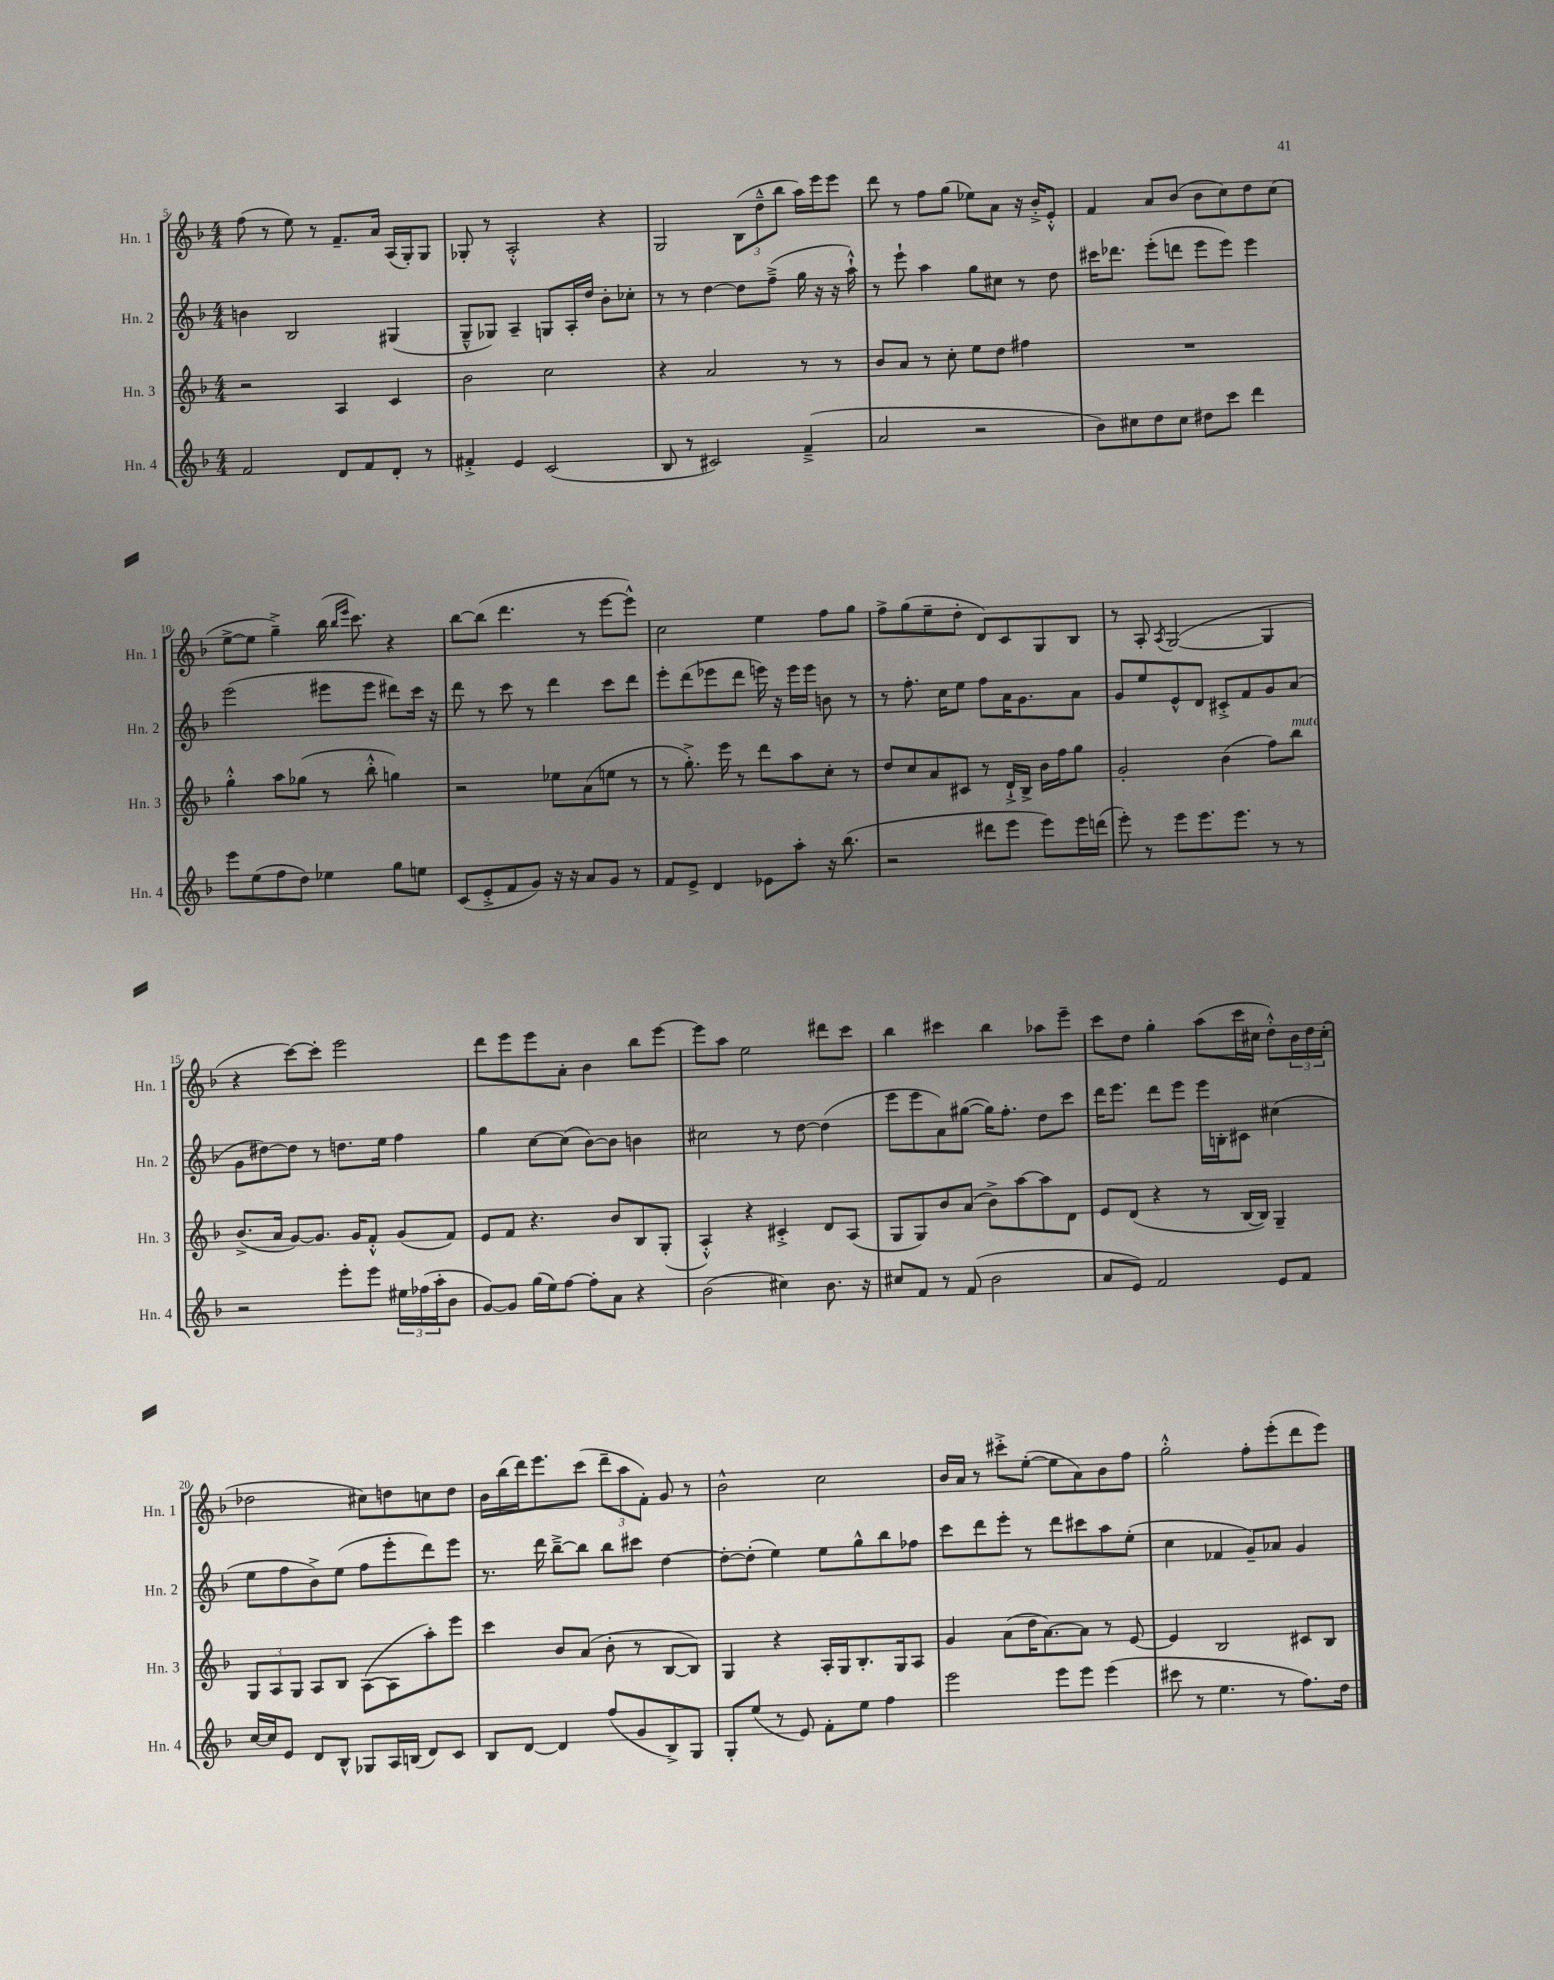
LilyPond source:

<<
\new StaffGroup <<
\new Staff = "s0" \with { instrumentName = "Hn. 1" shortInstrumentName = "Hn. 1" } {
    \clef treble \key f \major \numericTimeSignature \time 4/4
    f''8( r8 e''8) r8 f'8.-- a'16 a16( g16-.) g8 |
    ges8-. r8 a2-.-^ r4 |
    g2 \tuplet 3/2 { bes8( d''8---^ bes''8 } a''16) e'''16 e'''8 |
    d'''8 r8 f''8 g''8( ees''8) a'8 r16 bes'16-.-> e'8-.-^ |
    f'4 a'8 bes'8( bes'8 c''8) d''8 c''8( |
    e''8~-> e''8 g''4--->) bes''16( \grace { bes''16 e'''16 } c'''8.) r4 |
    bes''8~ bes''8( d'''4. r8 e'''8~ e'''8-^) |
    c''2 e''4 f''8 g''8 |
    f''8-> g''8( e''8-- d''8-. d'8) c'8 g8 bes8 |
    r8 a8-. \acciaccatura { a8 } g2~( g4 |
    r4 c'''8~) c'''8-. e'''2 |
    d'''8 e'''8 e'''8 a'8-. bes'4 bes''8 e'''8~ |
    e'''8 a''8 e''2 dis'''8 c'''8 |
    bes''4 cis'''4 bes''4 aes''8 e'''8-- |
    c'''8 d''8 g''4-. a''8( c'''16 cis''16 d''8-.-^) \tuplet 3/2 { bes'16 d''16 cis''16-.( } |
    des''2 cis''8) d''8 c''8 d''8 |
    bes'16 bes''16( d'''16) e'''8. c'''8( \tuplet 3/2 { d'''8-- a''8 f'8-.) } g'8 r8 |
    bes'2-^ c''2 |
    bes'16 a'16 r8 cis'''8-.-> e''8~-.( e''8 a'8) bes'8 f''8 |
    g''2-.-^ f''8-. e'''8-.( d'''8 e'''8) \bar "|." |
}
\new Staff = "s1" \with { instrumentName = "Hn. 2" shortInstrumentName = "Hn. 2" } {
    \clef treble \key f \major \numericTimeSignature \time 4/4
    b'4 bes2 gis4( |
    g8---^ ges8) a4-- g8 a16-. d''16 bes'8-. ces''8-. |
    r8 r8 d''4~ d''8 f''8--->( g''16 r16 r16 a''16-!-^) |
    r8 e'''8-! a''4 g''8 cis''8 r8 d''8 |
    cis'''16 des'''8. e'''8-.( d'''8 e'''8 e'''8) e'''4 |
    e'''2( eis'''8 eis'''8 dis'''8) c'''16 r16 |
    d'''8 r8 c'''8 r8 d'''4 c'''8 d'''8 |
    e'''8-. d'''8( ees'''8 d'''8 e'''16) r16 e'''16 e'''16 b'8 r8 |
    r8 f''8.-. c''16 e''8 f''8 a'16 g'8. a'8 |
    g'8 e''8 e'8-^ d'8 cis'8-.-> f'8 g'8 a'8( |
    g'8 dis''8~) dis''8 r8 d''8. e''16 f''4 |
    g''4 c''8~ c''8( bes'8~) bes'8 b'4 |
    cis''2 r8 d''8~ d''4( |
    e'''8 e'''8 a'8) gis''8~( gis''16) f''8.-. d''8 c'''8 |
    d'''16 e'''8. d'''8 e'''8 e'''16 b16-. cis'8 cis''4( |
    e''8 f''8 bes'8->) e''8( f''8 e'''8-. d'''8) e'''8 |
    r8. d'''16 bes''8~---> bes''8 bes''8 cis'''8 d''4~ |
    d''8~-. d''8-.( e''4) e''8 g''8-^ bes''8 fes''8 |
    c'''8 d'''8 e'''8-. r8 d'''8 cis'''8 a''8 e''8-.( |
    c''4 fes'4 g'8--) aes'8 g'4 \bar "|." |
}
\new Staff = "s2" \with { instrumentName = "Hn. 3" shortInstrumentName = "Hn. 3" } {
    \clef treble \key f \major \numericTimeSignature \time 4/4
    r2 a4 c'4 |
    bes'2 c''2 |
    r4 a'2 r8 r8 |
    bes'8 a'8 r8 c''8-. e''8 d''8 fis''4 |
    R1 |
    g''4-.-^ a''8 ges''8( r8 bes''8-.-^ g''4) |
    r2 ees''8 a'8( e''8 r8 |
    r8 g''8.-.->) e'''16 r8 d'''8 a''8 c''8-. r8 |
    d''8 c''8 a'8 cis'8 r8 d'16-!-> bes16-> bes'16 f''16 g''8 |
    g'2-. bes'4( f''8) bes''8^\markup { \italic "mute" } |
    bes'8.->( a'16 g'8~) g'8. g'16 f'8-.-^ g'8( f'8) |
    e'8 f'8 r4. bes'8 bes8 g8-.( |
    a4-.-^) r4 cis'4-.-> d'8 a8( |
    g8 g8) bes'8 a'8( bes'8->) a''8~ a''8 d'8 |
    e'8 d'8( r4 r8 bes16~ bes16) g4-- |
    \tuplet 3/2 { g8 a8 g8 } a8 bes8 a8~( a8 a''8-.) e'''8 |
    c'''4 bes'8 a'8( bes'8-. r8 bes8~ bes8) |
    g4 r4 a16-. g16 bes8.-. g16 a8 |
    g'4 a'8( d''16 a'8.~) a'8 r8 e'8~ |
    e'4 bes2 cis'8 bes8 \bar "|." |
}
\new Staff = "s3" \with { instrumentName = "Hn. 4" shortInstrumentName = "Hn. 4" } {
    \clef treble \key f \major \numericTimeSignature \time 4/4
    f'2 d'8 f'8 d'8-. r8 |
    fis'4-.-> e'4 c'2( |
    bes8 r8 cis'2) f'4--->( |
    a'2 r2 |
    bes'8) cis''8 d''8 cis''8 dis''8 c'''8 d'''4 |
    e'''8 e''8( f''8 d''8) ees''4 g''8 e''8 |
    c'8( e'8-.-> f'8 g'8) r16 r16 a'8 g'8 r8 |
    f'8 e'8-> d'4 ees'8 a''8-. r16 bes''8.( |
    r2 dis'''8 e'''8 e'''8) e'''16 d'''16( |
    e'''8-.) r8 e'''8 e'''8. e'''8. r8 r8 |
    r2 e'''8-. e'''8 \tuplet 3/2 { eis''16 fes''16( a''16-. } bes'8 |
    g'8~) g'8 g''16( e''16) f''8~ f''8-. a'8 r4 |
    bes'2( cis''4) bes'8. r16 |
    cis''8 f'8 r8 f'8( bes'2 |
    a'8 e'8) f'2 e'8 f'8 |
    c''16~ c''16 e'8 d'8 bes8-^ ges8 a16 b16( d'8) c'8 |
    bes8 d'8~ d'4 f''8( g'8 bes8->) g8 |
    g8-. e''8( r8 e'8) f'8-. e''8 f''4 |
    e'''2 e'''8 e'''8 e'''4( |
    cis'''8 r8 e''4. r8 f''8.) d''16 \bar "|." |
}
>>
>>
\layout { \context { \Score currentBarNumber = #5 } }
